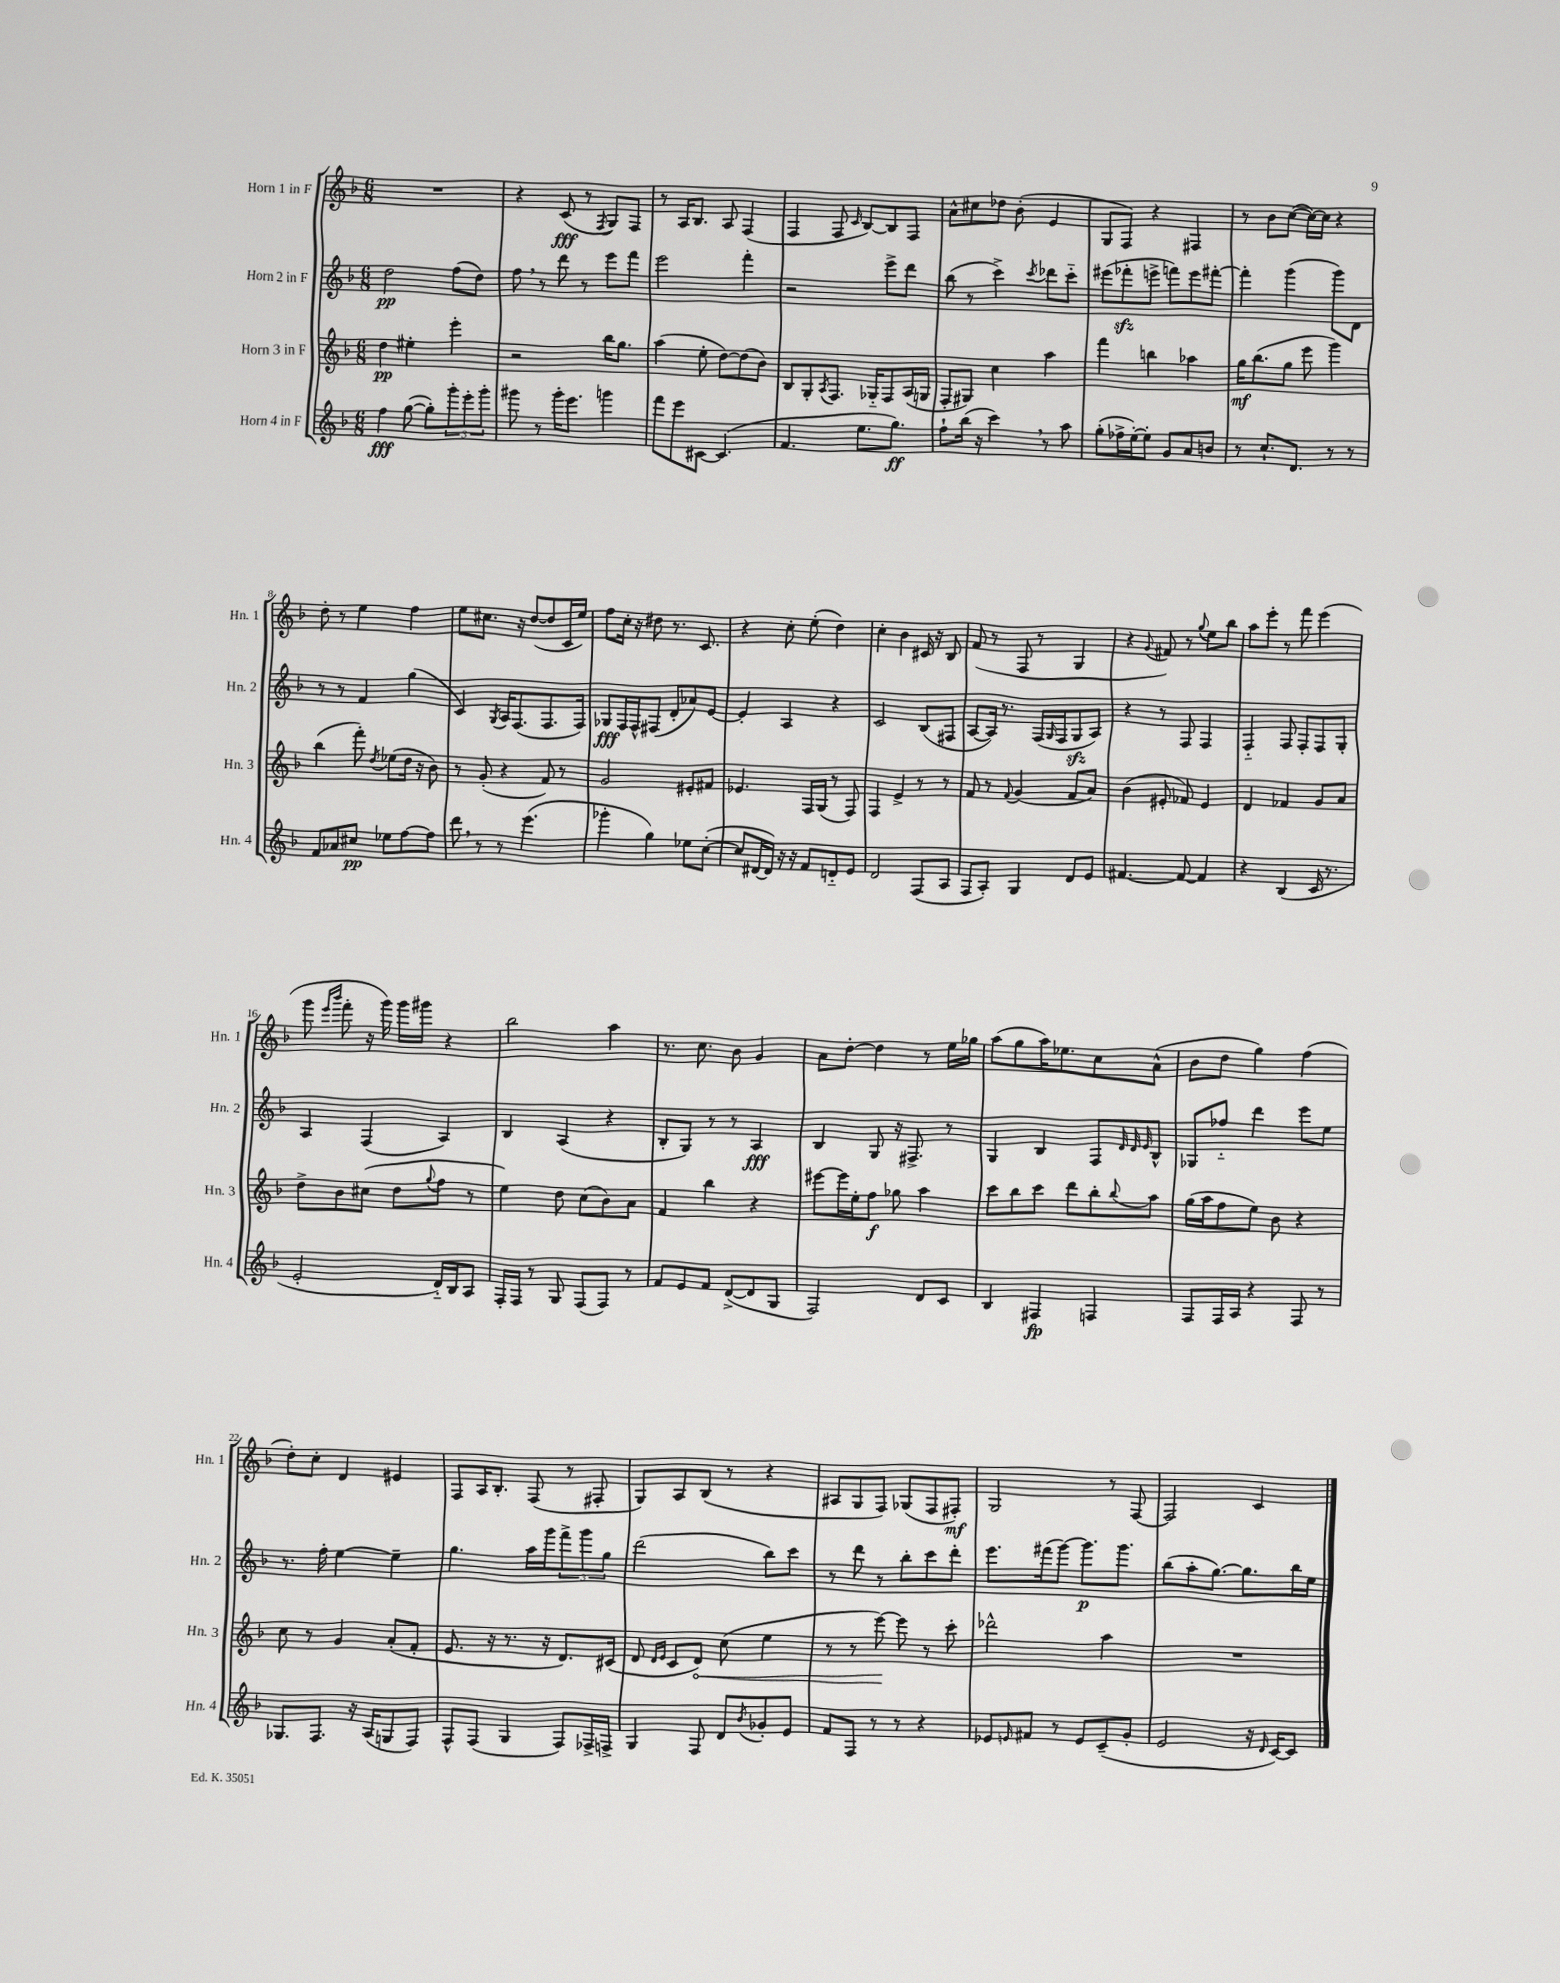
<<
\new StaffGroup <<
\new Staff = "s0" \with { instrumentName = "Horn 1 in F" shortInstrumentName = "Hn. 1" } {
    \clef treble \key f \major \numericTimeSignature \time 6/8
    R2. |
    r4 c'8\fff( r8 \acciaccatura { f8 } g8) f8 |
    r8 a16 bes8. a8 f4( |
    f4 f8 \grace { c'16 } bes8~) bes8 f8 |
    a'8-^ cis''8 des''8 bes'8-.( e'4 |
    g8 f8) r4 fis4 |
    r8 bes'8 c''8~( c''16~) c''16 r4 |
    d''8-. r8 e''4 f''4 |
    e''8 cis''8. r16 d''8~( d''8 c'16 e''16) |
    f''8 c''16-. r16 dis''8 r8. c'8. |
    r4 c''8-. e''8-.( d''4) |
    c''4-. bes'4 cis'16 r16 bes8 |
    f'8( r8 f8 r8 g4 |
    r4 \appoggiatura { g'8 } fis'8) r8 \appoggiatura { g''8 } e''8 bes''8 |
    a''8 e'''8-. r8 f'''8 e'''4( |
    g'''8 \grace { e'''16 bes'''16 } f'''8-. r16 g'''16) g'''16 gis'''16 r4 |
    bes''2 a''4 |
    r8. c''8. bes'8 g'4 |
    a'8 d''8~-. d''4 r8 e''16 ges''16 |
    a''8( g''8 a''16) ees''8. c''8 a'8-^( |
    bes'8 d''8 g''4) f''4( |
    d''8-.) c''8-. d'4 eis'4 |
    f8 a16 bes8.-. f8( r8 fis8-. |
    g8) a8 bes8( r8 r4 |
    ais8 g8 f8) ges8( f8 fis8-.\mf) |
    g2 r8 f8~ |
    f2 c'4 \bar "|." |
}
\new Staff = "s1" \with { instrumentName = "Horn 2 in F" shortInstrumentName = "Hn. 2" } {
    \clef treble \key f \major \numericTimeSignature \time 6/8
    d''2\pp f''8( d''8) |
    f''8 \breathe r8 d'''8 r8 e'''8 f'''8 |
    e'''2 f'''4-. |
    r2 e'''8-> d'''8 |
    bes''8( r8 c'''4->) \acciaccatura { c'''8 } des'''8 c'''8-_ |
    eis'''8( fes'''8-.\sfz e'''8-> f'''8) e'''8 fis'''8~-. |
    fis'''4-. g'''4( g'''8) d'8 |
    r8 r8 f'4 g''4( |
    c'4) \acciaccatura { g8 } a16 f8.( f8. f16) |
    ges8\fff f16 f16-^ fis8( d'8-. aes'8) e'8~ |
    e'4-. a4 r4 |
    c'2 bes8( fis8 |
    a8~ a16) r8. f16( \grace { g16 } f16 g8\sfz a8) |
    r4 r8 f8 f4 |
    f4-_ f8 f8-. f8 g8-. |
    a4 f4( a4) |
    bes4 a4( r4 |
    bes8-. g8) r8 r8 a4\fff |
    bes4 g8 r16 fis8.-> r8 |
    g4 bes4 f8 \grace { d'32 d'32 e'32 } bes8-^ |
    ges8 fes''8-_ d'''4 e'''8 e''8 |
    r8. f''16-. e''4~ e''4-- |
    g''4. a''16 g'''16 \tuplet 3/2 { f'''8-> g'''8 g''8 } |
    d'''2( bes''8) c'''8 |
    r8 d'''8 r8 bes''8-. c'''8 d'''8-. |
    e'''8. fis'''16( g'''8~) g'''8.\p g'''8. |
    bes''8( a''8-. g''8.~) g''8. bes''16 e''16 \bar "|." |
}
\new Staff = "s2" \with { instrumentName = "Horn 3 in F" shortInstrumentName = "Hn. 3" } {
    \clef treble \key f \major \numericTimeSignature \time 6/8
    d''4\pp eis''4-. e'''4-. |
    r2 bes''16 g''8. |
    a''4( e''8-. d''8~) d''8( bes'8) |
    bes8 g8-. \acciaccatura { a8 } f8. ges16-_ f8 a16( g16 |
    f8-. gis8) c''4 a''4 |
    f'''4 b''4 aes''4 |
    g''16\mf bes''8.( g''8 e'''8 g'''4) |
    bes''4( f'''8-.) \acciaccatura { d''8 } ees''8( d''16 r16 bes'8) |
    r8 g'8-.( r4 f'8) r8 |
    g'2 eis'8-. fis'8 |
    ees'4. f16 g16( r8 f8) |
    f4 e'4-> r8 r8 |
    f'8 r8 \appoggiatura { f'8 } g'4( f'8 a'8) |
    bes'4( eis'8-. fes'8) eis'4 |
    d'4 fes'4 g'8 a'8 |
    d''8-> bes'8 cis''8( d''8 \appoggiatura { g''8 } f''8 r8 |
    e''4) d''8 c''8( bes'8) a'8 |
    f'4 bes''4 r4 |
    eis'''8~ eis'''16 e''16-. f''8\f ges''8 a''4 |
    c'''8 bes''8 c'''8 d'''8 bes''8-. \appoggiatura { bes''8 } a''8 |
    g''16( a''16 f''8 e''8) bes'8 r4 |
    c''8 r8 g'4 a'8-.( f'8-. |
    e'8. r16 r8. r16 d'8.) cis'16( |
    d'8 \grace { d'16 e'16 } c'8 \once \override Hairpin.circled-tip = ##t d'8\<) c''8( e''4 |
    r8 r8 e'''8~\!) e'''8 r8 c'''8-. |
    des'''2-^ a''4 |
    R2. \bar "|." |
}
\new Staff = "s3" \with { instrumentName = "Horn 4 in F" shortInstrumentName = "Hn. 4" } {
    \clef treble \key f \major \numericTimeSignature \time 6/8
    f''4\fff g''8~( g''8-.) \tuplet 3/2 { g'''8-. e'''8-. g'''8-. } |
    gis'''8 r8 gis'''16-. e'''8. g'''4 |
    f'''8 e'''8 cis'8~ cis'4.( |
    f'4. e''8. g''8.\ff) |
    f''8-! bes''16( r16 c'''4) \breathe r8 a''8 |
    g''8-.( fes''16-> e''16~-.) e''8-. g'8 a'8 b'8 |
    r8 c''8.-! d'8. r8 r8 |
    f'8 aes'8 cis''8\pp ees''8 f''8~ f''8 |
    d'''8 \breathe r8 r8 e'''4.( |
    ges'''4-. g''4) ees''8 c''8~-.( |
    c''8 dis'16~ dis'16) r16 r16 f'8 d'8-_ e'8 |
    d'2 f8( a8 |
    f8 a8-.) g4 d'8 e'8 |
    fis'4.~ fis'8~ fis'4 |
    r4 bes4( c'16 r8. |
    e'2-. d'16-_) bes16 a8 |
    f16-. f16 r8 g8 f8( f8) r8 |
    f'8 e'8 f'8 d'8~->( d'8 g8 |
    f2) d'8 c'8 |
    bes4 fis4\fp f4 |
    f8 f16 a16 r4 f8 r8 |
    ges8. f8. r16 a16( g8 f8) |
    f8-^ f8( g4 f8) fes16-> f16-> |
    g4 f8 d'8 \acciaccatura { bes'8 } ges'8-. e'8 |
    f'8 f8 r8 r8 r4 |
    ees'8 \grace { e'16 } fis'8 r8 e'8 c'8--( g'8-. |
    e'2 r16 \grace { d'16 } c'16~) c'8 \bar "|." |
}
>>
>>
